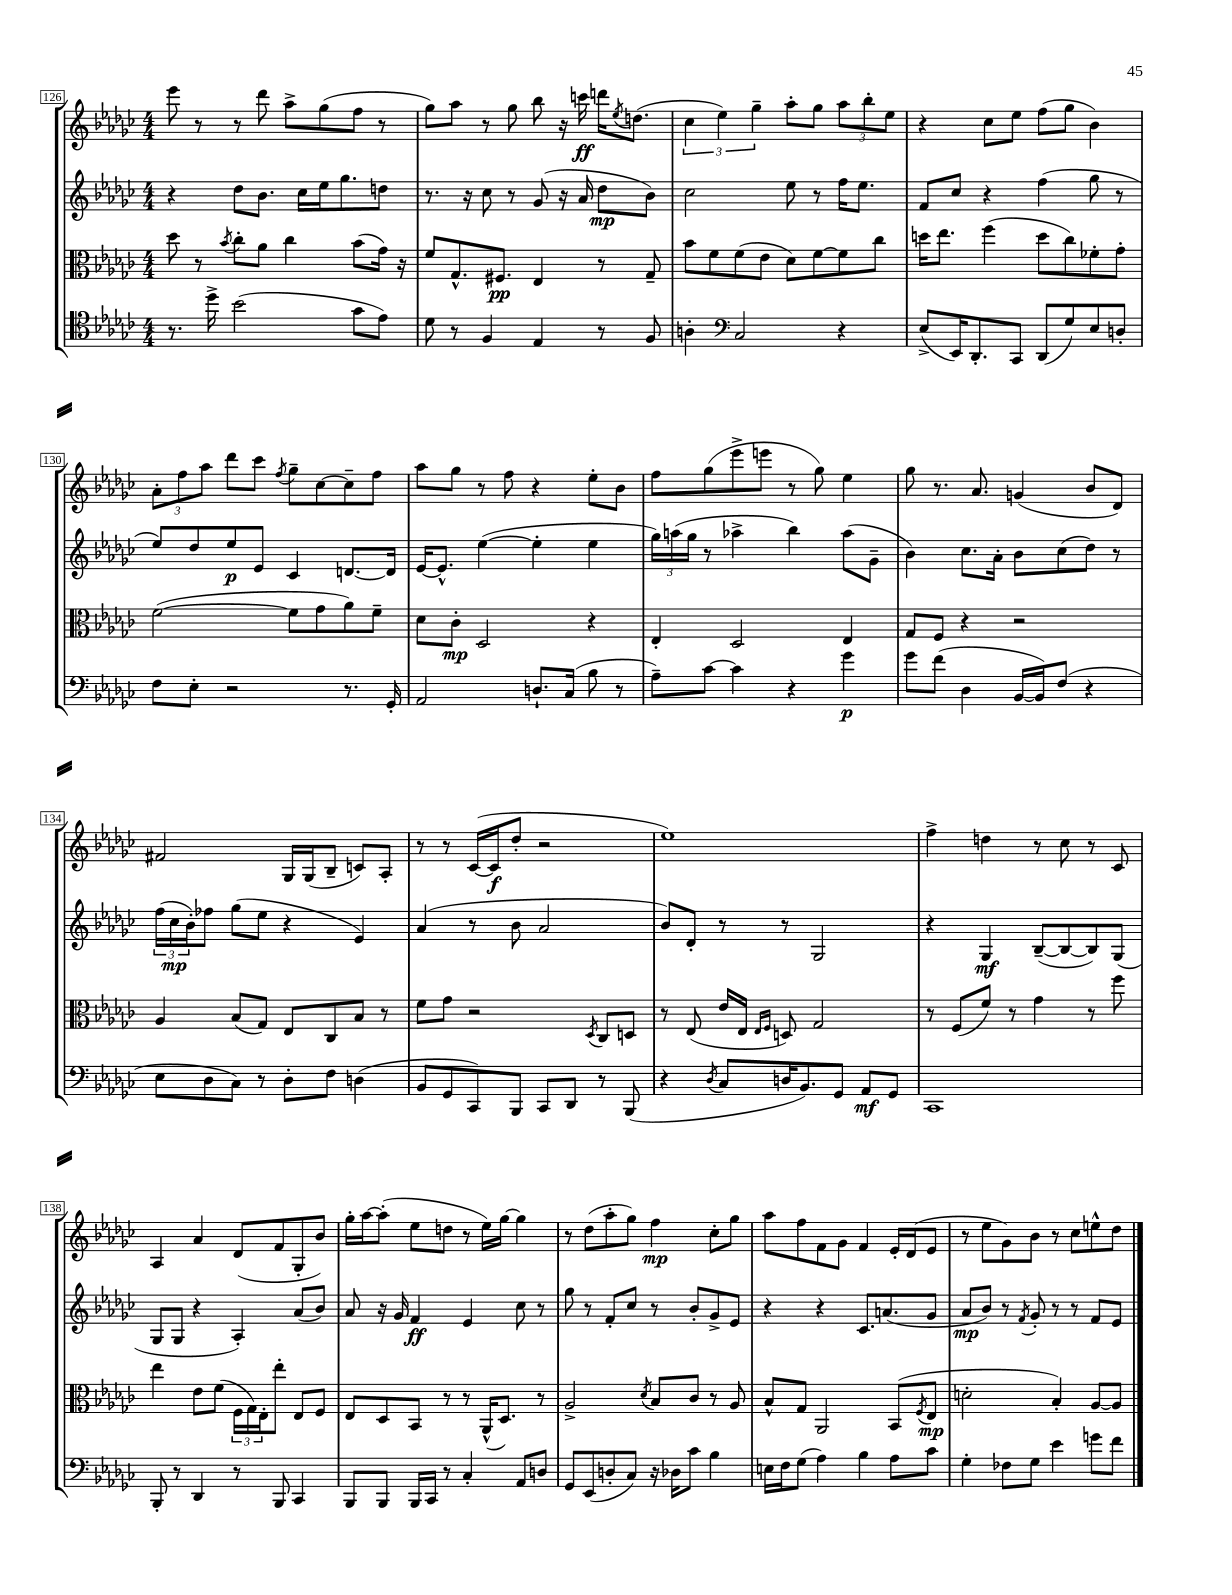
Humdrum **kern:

**kern	**kern	**kern	**kern
*staff4	*staff3	*staff2	*staff1
*clefC4	*clefC3	*clefG2	*clefG2
*k[b-e-a-d-g-c-]	*k[b-e-a-d-g-c-]	*k[b-e-a-d-g-c-]	*k[b-e-a-d-g-c-]
*M4/4	*M4/4	*M4/4	*M4/4
8.r	8dd-\	4r	8eee-\
.	8r	.	8r
16dd-^\	.	.	.
.	8qb-/	.	.
(2b-\	8cc-'\L	8dd-\L	8r
.	8a-\J	8.b-\J	8ddd-\
.	4cc-\	.	8aa-^\L
.	.	16cc-\LL	.
.	.	16ee-\J	(8gg-\
.	.	8.gg-\	.
8g-\L	(8b-\L	.	8ff\J
8e-\J)	16g-\Jk)	8dd\J	8r
.	16r	.	.
=	=	=	=
8d-\	8f/L	8.r	8gg-\L)
8r	8.G-^^/	.	8aa-\J
.	.	16r	.
4F/	.	8cc-\	8r
.	8.F#/J	.	.
.	.	8r	8gg-\
4E-/	4E-/	(8g-/	8bb-\
.	.	16r	16r
.	.	16a-/	16ccc\
8r	8r	8dd-\L	16ddd\LK
.	.	.	8qee-/
.	.	.	(8.dd\J
8F/	8G-~/	8b-\J)	.
=	=	=	=
4A'\	8b-\L	2cc-\	6cc-\
.	8f\	.	.
.	.	.	6ee-\)
*clefF4	*	*	*
2C-/	(8f\	.	.
.	.	.	6gg-~\
.	8e-\J	.	.
.	8d-\L)	8ee-\	8aa-'\L
.	[8f\	8r	8gg-\J
4r	8f\]	16ff\LK	12aa-\L
.	.	8.ee-\J	.
.	.	.	12bb-'\
.	8cc-\J	.	.
.	.	.	12ee-\J
=	=	=	=
(8E-^/L	16dd\LK	8f/L	4r
.	8.ee-\J	.	.
16EE-/K)	.	8cc-/J	.
8.DD-'/	.	.	.
.	(4ff\	4r	8cc-\L
8CC-/J	.	.	8ee-\J
(8DD-/L	8dd\L	(4ff\	(8ff\L
8G-/)	8cc-\)	.	8gg-\J
8E-/	8f-'\	8gg-\	4b-\)
8D'/J	8g-'\J	8r	.
=	=	=	=
8F\L	([2f\	8ee-/L)	12a-'\L
.	.	.	12ff\
8E-'\J	.	8dd-/	.
.	.	.	12aa-\J
2r	.	8ee-/	8ddd-\L
.	.	8e-/J	8ccc-\J
.	.	.	8qff/
.	8f\]L	4c-/	8gg-~\L
.	8g-\	.	[8cc-\
8.r	8a-\)	[8.d/L	8cc-~\]
.	8f~\J	.	8ff\J
16GG-'/	.	16d/]Jk	.
=	=	=	=
2AA-/	8d-\L	[16e-/LK	8aa-\L
.	.	8.e-^^/]J	.
.	8c-'\J	.	8gg-\J
.	2D-/	([4ee-\	8r
.	.	.	8ff\
8.D`/L	.	4ee-'\]	4r
(16C-/Jk	.	.	.
8B-\	4r	4ee-\	8ee-'\L
8r	.	.	8b-\J
=	=	=	=
8A-~\L)	4E-'/	24gg-\LL)	8ff\L
.	.	(24aa\	.
.	.	24gg-\JJ	.
[8c-\J	.	8r	(8gg-\
4c-\]	2D-/	4aa-^\	8eee-^\
.	.	.	8eee\J
4r	.	4bb-\)	8r
.	.	.	8gg-\)
4g-\	4E-/	(8aa-\L	4ee-\
.	.	8g-~\J	.
=	=	=	=
8g-\L	8G-/L	4b-\)	8gg-\
(8f\J	8F/J	.	8.r
4D-\	4r	8.cc-\L	.
.	.	.	8.a-/
.	.	16a-'\Jk	.
[16BB-/LL	2r	8b-\L	(4g/
16BB-/]J)	.	.	.
(8F/J	.	(8cc-\	.
4r	.	8dd-\J)	8b-/L
.	.	8r	8d-/J)
=	=	=	=
8E-\L	4A-/	(24ff\LL	2f#/
.	.	24cc-\	.
.	.	24b-'\J)	.
8D-\	.	8ff-\J	.
8C-\J)	(8B-/L	(8gg-\L	.
8r	8G-/J)	8ee-\J	.
8D-'\L	8E-/L	4r	16G-/LL
.	.	.	(16G-/J
8F\J	8C-/	.	8B-~/J
(4D\	8B-/J	4e-/)	8c/L)
.	8r	.	8A-'/J
=	=	=	=
8BB-/L	8f\L	(4a-/	8r
8GG-/	8g-\J	.	8r
8CC-/)	2r	8r	([16c-/LL
.	.	.	16c-/]J
8BBB-/J	.	8b-\	8dd-'/J
8CC-/L	.	2a-/	2r
8DD-/J	.	.	.
.	8qD-/	.	.
8r	8C-/L	.	.
(8BBB-/	8D/J	.	.
=	=	=	=
4r	8r	8b-/L)	1ee-)
.	(8E-/	8d-'/J	.
8qD-/	.	.	.
8C-/L	16e-/LL	8r	.
.	16E-/JJ	.	.
.	16qqE-/LL	.	.
.	16qqF/JJ	.	.
16D/K	8D/)	8r	.
8.BB-/)	.	.	.
.	2G-/	2G-/	.
8GG-/J	.	.	.
8AA-/L	.	.	.
8GG-/J	.	.	.
=	=	=	=
1CC-	8r	4r	4ff^\
.	(8F/L	.	.
.	8f/J)	4G-/	4dd\
.	8r	.	.
.	4g-\	([8B-~/L	8r
.	.	8B-/_	8cc-\
.	8r	8B-/])	8r
.	8ff\	(8G-/J	8c-/
=	=	=	=
8BBB-'/	4ee-\	8G-/L	4A-/
8r	.	8G-/J	.
4DD-/	8e-\L	4r	4a-/
.	(8f\J	.	.
8r	24F\LL	4A-'/)	(8d-/L
.	24G-\)	.	.
.	24E-'\J	.	.
8BBB-/	8ee-'\J	.	8f/
4CC-/	8E-/L	(8a-/L	8G-'/
.	8F/J	8b-/J)	8b-/J)
=	=	=	=
8BBB-/L	8E-/L	8a-/	16gg-'\LL
.	.	.	[16aa-\J
8BBB-/J	8D-/	16r	(8aa-'\]J
.	.	16g-/	.
16BBB-/LL	8BB-/J	4f/	8ee-\L
16CC-/JJ	.	.	.
8r	8r	.	8dd\J
4C-'/	8r	4e-/	8r
.	(16AA-^^/LK	.	16ee-\LL)
.	8.D-/J)	.	[16gg-\JJ
8AA-/L	.	8cc-\	4gg-\]
8D/J	8r	8r	.
=	=	=	=
8GG-/L	2A-^/	8gg-\	8r
(8EE-/	.	8r	(8dd-\L
8D'/	.	8f'/L	8aa-'\
8C-/J)	.	8cc-/J	8gg-\J)
.	8qd-/	.	.
16r	8B-/L	8r	4ff\
16D-\LK	.	.	.
8c-\J	8c-/J	8b-'/L	.
4B-\	8r	8g-^/	8cc-'\L
.	8A-/	8e-/J	8gg-\J
=	=	=	=
16E\LL	8B-^^/L	4r	8aa-\L
16F\J	.	.	.
(8G-\J	8G-/J	.	8ff\
4A-\)	2AA-/	4r	8f\
.	.	.	8g-\J
4B-\	.	8.c-/L	4f/
.	.	(8.a/	.
8A-\L	(8BB-/L	.	16e-'/LL
.	.	.	(16d-/J
.	8qF/	.	.
8c-\J	8E-/J	8g-/J	8e-/J
=	=	=	=
4G-'\	2d'\	8a-/L	8r
.	.	8b-/J)	8ee-\L
8F-\L	.	8r	8g-\)
.	.	8qf/	.
8G-\J	.	8g-'/	8b-\J
4e-\	4B-'/)	8r	8r
.	.	8r	8cc-\L
8g\L	[8A-/L	8f/L	8ee^^\
8f\J	8A-/]J	8e-/J	8dd-\J
==	==	==	==
*-	*-	*-	*-
